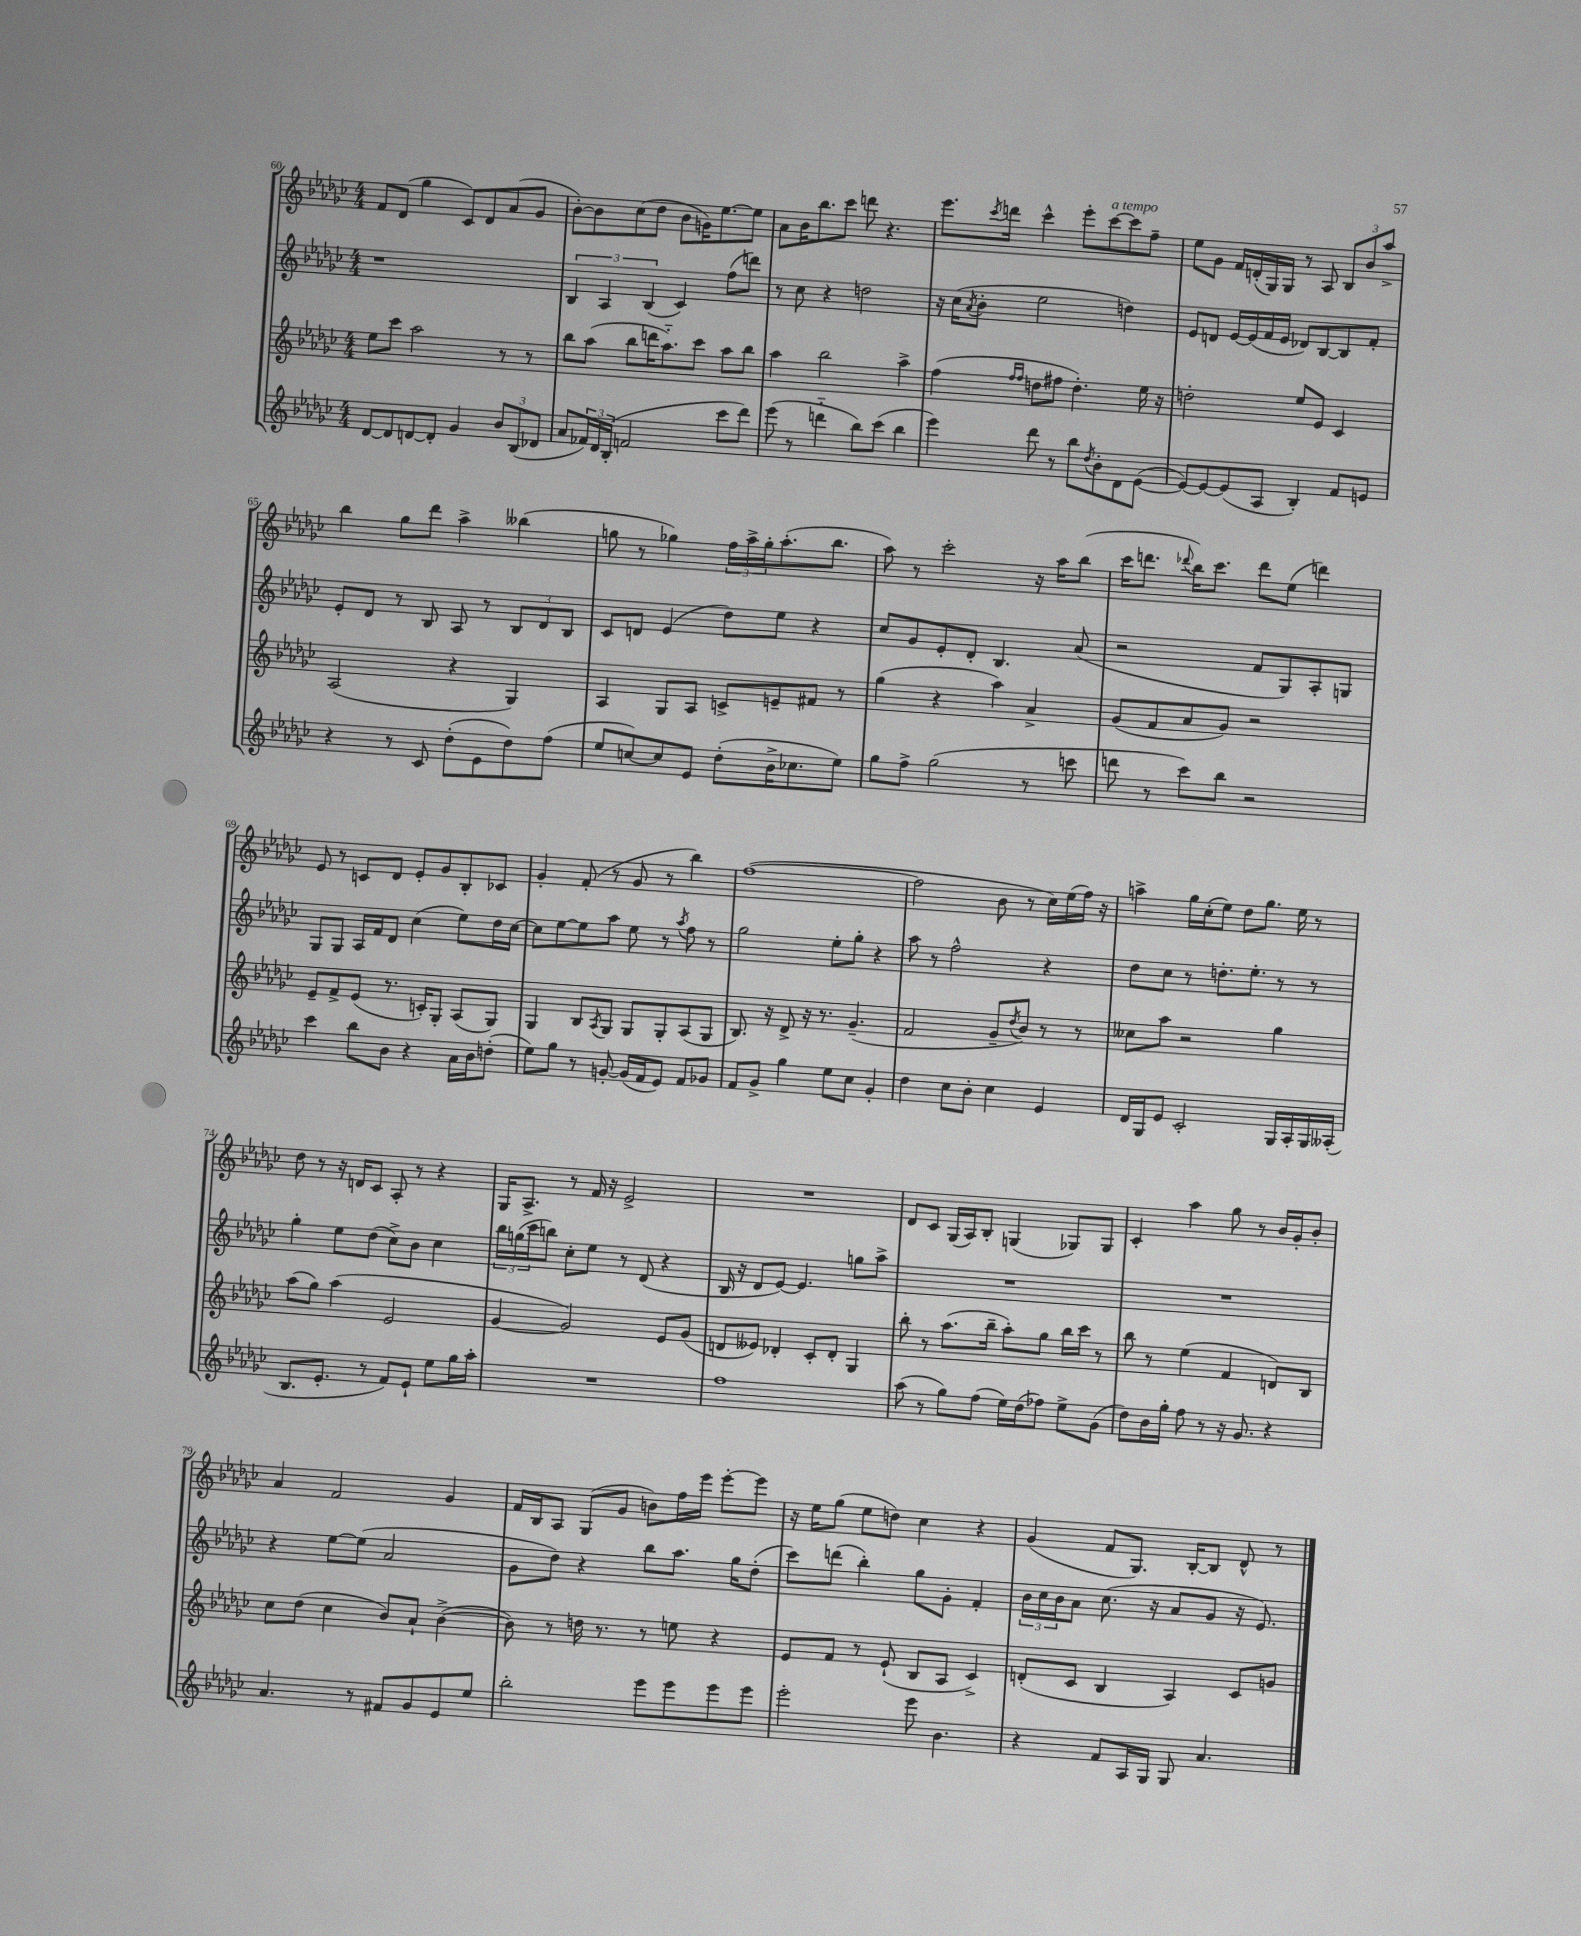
<<
\new StaffGroup <<
\new Staff = "s0" {
    \clef treble \key ges \major \numericTimeSignature \time 4/4
    f'8 des'8( ges''4 ces'8) des'8 aes'8( ges'8 |
    bes'8~-.) bes'8 ces''8( des''8 bes'8 g'16) ees''8.~ ees''8 |
    aes'8 bes'16 bes''8. ces'''8 d'''8 r4. |
    ees'''8. \acciaccatura { ces'''8 } d'''16 ces'''4-^ ees'''8-. ces'''8~^\markup { \italic "a tempo" } ces'''8 f''8-- |
    ees''8 ges'8 f'16 d'16-.( ges16) ges16 r8 aes8 \tuplet 3/2 { bes8 bes'8 aes''8-> } |
    bes''4 ges''8 des'''8 aes''4-> beses''4( |
    g''8 r8 ges''4) \tuplet 3/2 { f''16 aes''16-> ges''16-. } aes''8.-.( bes''8. |
    aes''8) r8 ces'''2-. r16 aes''16 bes''8( |
    ces'''16 d'''8. \appoggiatura { des'''8 } bes''16) ces'''8. des'''8 ees''8( d'''4) |
    ees'8 r8 c'8 des'8 ees'8-. ges'8 bes8-. ces'8 |
    ges'4-. f'8-.( r8 ges'8 r8 bes''4) |
    f''1~( |
    f''2 bes'8 r8 ces''16) ees''16( f''16) r16 |
    a''4-> ges''16 ces''16-.( ees''8) des''8 ges''8. ees''16 r8 |
    des''8 r8 r16 d'16 ces'8 aes8-. r8 r4 |
    ges16 aes8.-> r8 f'16 r16 ees'2-> |
    R1 |
    des'8 ces'8 ges16( aes16) bes8-. g4( ges8) ges8 |
    ces'4-. aes''4 ges''8 r8 bes'16 ges'16-. bes'8-. |
    aes'4 f'2 ges'4 |
    f'16 bes16 aes8 ges8( ges'8 b'8) f''16 ees'''16 ees'''8~-. ees'''8 |
    r16 ees''16 ges''8( ees''8 d''8) ces''4 r4 |
    ges'4( f'8 ges8.) bes16~-. bes8 des'8-^ r8 \bar "|." |
}
\new Staff = "s1" {
    \clef treble \key ges \major \numericTimeSignature \time 4/4
    r1 |
    \tuplet 3/2 { bes4 aes4 bes4( } ces'4) f''8( d'''8) |
    r8 ces''8 r4 d''2 |
    r16 ces''16( \acciaccatura { aes'8 } bes'8-. ees''2 d''4) |
    ees'8 d'8 ees'16~ ees'16( f'16 ees'16 des'8) bes8~ bes8 f'8-. |
    ees'8-. des'8 r8 bes8 aes8 r8 \tuplet 3/2 { bes8 des'8 bes8 } |
    ces'8 d'8 ees'4( des''8) ees''8 r4 |
    ces''8 ges'8 ees'8-. des'8-. bes4. aes'8( |
    r2 f'8 ges8) aes8-. g8 |
    ges8 ges8 aes16 f'16 des'8 ces''4( ees''8) des''16 ces''16~ |
    ces''8 ees''8~ ees''8 aes''8 ees''8 r8 \acciaccatura { aes''8 } f''8 r8 |
    ges''2 ees''8-. ges''8-. r4 |
    aes''8 r8 f''2-^ r4 |
    des''8 ces''8 r8 d''8.-. ees''8.-. r8 r8 |
    ges''4-. ees''8 des''8( ces''8->) bes'8 ces''4 |
    \tuplet 3/2 { bes''16 g''16( ces'''16 } b''8) ces''8-. ees''8 r8 des'8( r4 |
    bes16 r16 des'8 ees'8~) ees'4. g''8 aes''8-> |
    R1 |
    R1 |
    r4 ees''8~ ees''8( aes'2 |
    ges'8 des''8) r4 bes''8 aes''8. ges''16 des''8-.( |
    ces'''8) d'''8( bes''4-.) ges''8 ges'8-. f'4-. |
    \tuplet 3/2 { bes'16 ces''16 bes'16 } aes'8 ces''8.( r16 aes'8 ges'8 r16 ees'8.) \bar "|." |
}
\new Staff = "s2" {
    \clef treble \key ges \major \numericTimeSignature \time 4/4
    ees''8 ces'''8 aes''2 r8 r8 |
    bes''8 aes''8( bes''8 d'''16 aes''8.-_) ces'''8 aes''8 bes''8 |
    aes''4 bes''2 aes''4-> |
    f''4( \grace { f''16 f''16 } d''8 fis''8 d''4.-.) ees''16 r16 |
    d''2-. ees''8 ees'8 ces'4 |
    aes2( r4 ges4) |
    aes4 ges8 aes8 c'8-> e'8-- fis'8 r8 |
    ges''4( r4 aes''4) aes'4-> |
    ges'8( f'8 aes'8 ges'8) r2 |
    ees'8-- f'8-> ees'8( r8. c'16-.) ges8-. aes8( ges8) |
    ges4 bes8 \acciaccatura { aes8 } ges8 ges8 ges8-. aes8( ges8 |
    bes8.) r16 des'8-> r16 r8. ges'4.--( |
    f'2 ges'8-- \acciaccatura { des''8 } bes'8) r8 r8 |
    ceses''8 aes''8 r2 ges''4 |
    aes''8( ges''8) aes''4( ees'2 |
    ges'4~ ges'2) ees'8 ges'8( |
    d'8 eeses'8) des'4-. ces'8-. des'8-. ges4 |
    bes''8-. r8 aes''8.( bes''16-- aes''8-.) ges''8 bes''16 ces'''16 r8 |
    bes''8 r8 ees''4( f'4 d'8) bes8 |
    ces''8 des''8( ces''4 bes'8) aes'8-! bes'4~->( |
    bes'8) r8 d''16 r8. r8 e''8 r4 |
    ees'8 f'8 r8 ees'8-!( bes8 aes8 ces'4->) |
    d'8-.( ces'8 bes4 aes4) ces'8 g'8 \bar "|." |
}
\new Staff = "s3" {
    \clef treble \key ges \major \numericTimeSignature \time 4/4
    des'8~ des'8 d'8~ d'8-. ges'4 \tuplet 3/2 { bes'8 bes8( des'8 } |
    aes'8 \tuplet 3/2 { fes'16) des'16 bes16-.( } f'2 ces'''8 des'''8) |
    ees'''8( r8 d'''4-_ bes''8) ces'''8( bes''4 |
    ees'''4) des'''8 r8 bes''8 \acciaccatura { des''8 } bes'8-. des'8 ees'8~( |
    ees'8~) ees'8~ ees'8( aes8 bes4-.) f'8 e'8 |
    r4 r8 ces'8 des''8-.( ees'8 des''8) f''8( |
    ees''8 c''8~) c''8 ees'8 des''8-.( bes'16-> ces''8. ees''8) |
    ges''8 f''8-> ges''2( r8 c'''8 |
    d'''8 r8 ces'''8) bes''8 r2 |
    ces'''4 bes''8 bes'8 r4 aes'16 bes'16 d''8-.( |
    ees''8) ges''8 r8 g'8~-. g'16( f'16 ees'8) f'8 ges'8 |
    f'8 ges'8-> ges''4 ees''8 ces''8 ges'4-. |
    des''4 ces''8 bes'8-. ces''4 ees'4 |
    des'16 ges16 ees'8 ces'2-. ges16 aes16-. ges16 aeses16-.( |
    bes8. ees'8.-. r8 f'8) ees'8-! ees''8 ges''16 aes''16-. |
    R1 |
    f''1 |
    aes''8( r8 ges''8) f''8( ees''16) des''16( fes''8) ees''8-> ges'8( |
    des''8) bes'16 ges''16-. f''8 r8 r16 ges'8. r4 |
    aes'4. r8 fis'8 ges'8 ees'8 ees''8 |
    bes''2-. ees'''8 ees'''8 ees'''8 ees'''8 |
    ees'''2-. ees'''8 bes'4. |
    r4 f'8 aes16 ges16 ges8 aes'4. \bar "|." |
}
>>
>>
\layout { \context { \Score currentBarNumber = #60 } }
